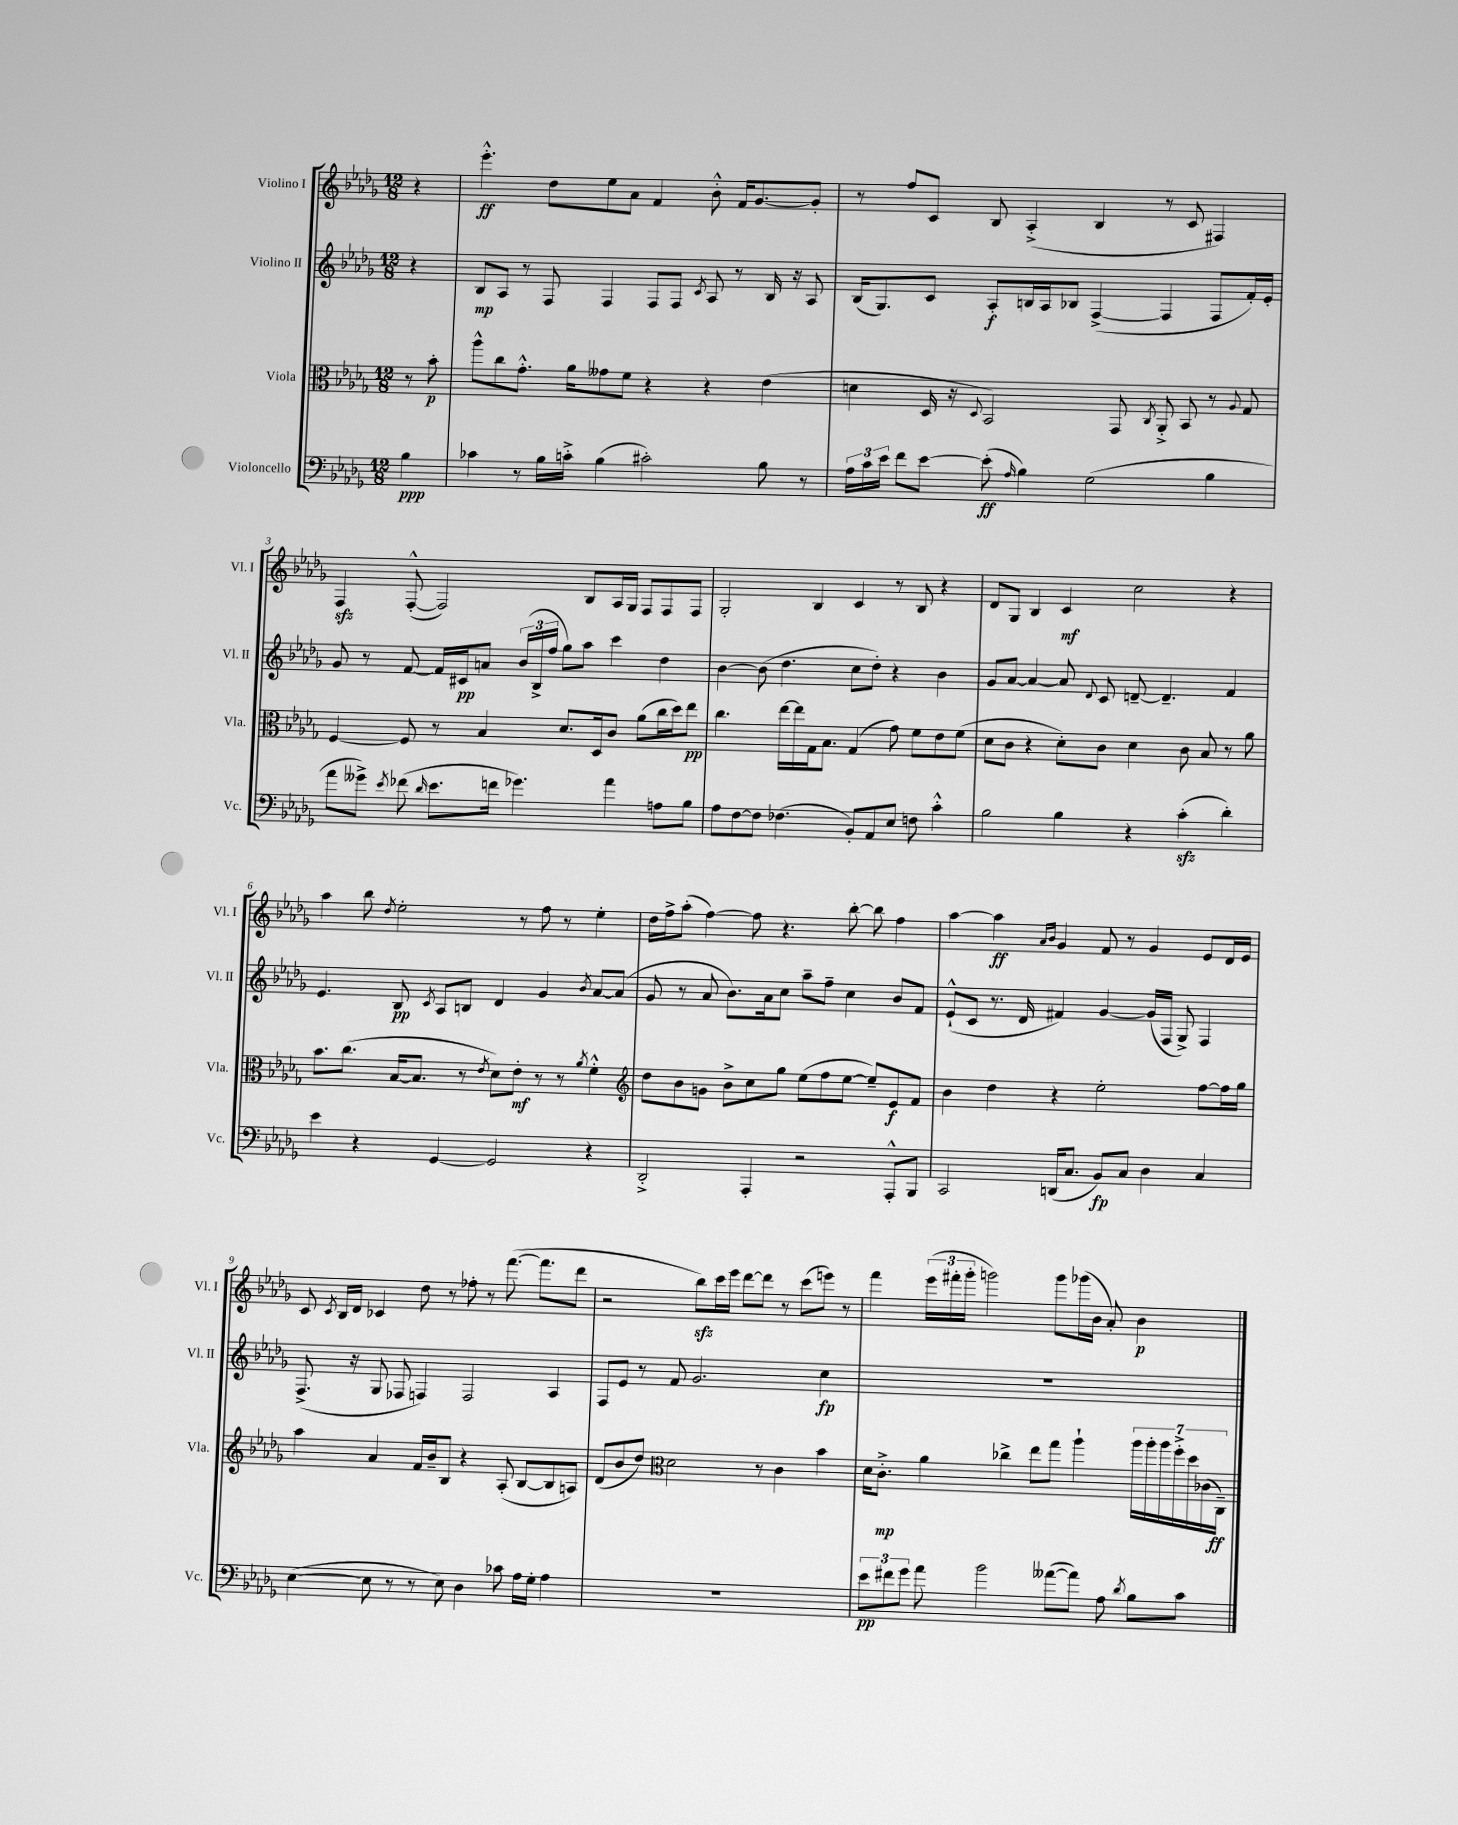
<<
\new StaffGroup <<
\new Staff = "s0" \with { instrumentName = "Violino I" shortInstrumentName = "Vl. I" } {
    \clef treble \key des \major \numericTimeSignature \time 12/8 \partial 4
    \autoBeamOff r4 |
    ees'''4.-.-^\ff des''8[ ees''8 aes'8] f'4 bes'8-.-^ f'16[ ges'8.~ ges'8]-. |
    r8 f''8[ c'8] bes8 aes4-.->( bes4 r8 c'8 fis4) |
    f4\sfz f8~-.-^( f2) bes8[ aes16 ges16] f8[ f8 f8] |
    ges2-. bes4 c'4 r8 bes8 r4 |
    des'8[ ges8] bes4 c'4\mf c''2 r4 |
    aes''4 bes''8 \acciaccatura { des''8 } ees''2-. r8 f''8 r8 ees''4-. |
    des''16[ f''16-> aes''8]-.( f''4~) f''8 r4. bes''8~-. bes''8 f''4 |
    aes''4~ aes''4\ff \grace { aes'16[ bes'16] } ges'4 f'8 r8 ges'4 ees'8[ des'16 ees'16] |
    c'8 \acciaccatura { c'8 } bes16[ des'16] ces'4 des''8 r8 fes''8-. r8 f'''8.~( f'''8.[ des'''8] |
    r2 bes''8[\sfz) c'''16 ees'''16] des'''8[~ des'''8] r8 c'''8[( e'''8]) r8 |
    f'''4 \tuplet 3/2 { ees'''16[( fis'''16-. ges'''16]-. } g'''2) g'''8[ ges'''16( bes'16] aes'8-.) bes'4\p \bar "|." |
}
\new Staff = "s1" \with { instrumentName = "Violino II" shortInstrumentName = "Vl. II" } {
    \clef treble \key des \major \numericTimeSignature \time 12/8 \partial 4
    \autoBeamOff r4 |
    bes8[\mp aes8] r8 f8 f4 f8[ f8] \acciaccatura { c'8 } aes8 r8 bes16 r16 aes8 |
    bes16[( ges8.) c'8] aes8[-.\f b16 aes16 bes8] f4~->( f4 f8[ f'16-.) ees'16]-. |
    ges'8 r8 f'8~ f'16[ cis'16\pp a'8] \tuplet 3/2 { bes'16[( bes16-> f''16] } ges''8[) aes''8] c'''4 des''4 |
    bes'4~ bes'8( des''4. c''8[ des''8]-.) r4 bes'4 |
    ges'8[ aes'8]~ aes'4~ aes'8 \appoggiatura { des'8 } c'8 d'8~-- d'4.-- f'4 |
    ees'4. bes8\pp \acciaccatura { c'8 } aes8[ b8] des'4 ges'4 \acciaccatura { bes'8 } aes'8[~ aes'8]( |
    ges'8 r8 aes'8 bes'8.[) aes'16 c''8] aes''8[-- f''8]-- c''4 bes'8[ f'8] |
    ees'8[-!-^( c'8] r8. des'16 fis'4) ges'4~ ges'16[( f16] ges8->) f4 |
    f8.->( r16 ges8 fes8 f4) f2 aes4 |
    f8[ ees'8] r8 f'8 ges'2. c''4\fp |
    R1. \bar "|." |
}
\new Staff = "s2" \with { instrumentName = "Viola" shortInstrumentName = "Vla." } {
    \clef alto \key des \major \numericTimeSignature \time 12/8 \partial 4
    \autoBeamOff r8 bes'8-.\p |
    aes''8[-^ c''8 ges'8.]-.-^ aes'16[ geses'8 f'8] r4 r4 ees'4( |
    d'4 des16 r16 \appoggiatura { des8 } bes,2) ges,8 \acciaccatura { c8 } aes,8-.-> bes,8 r8 \appoggiatura { aes8 } ges8 |
    f4~ f8 r8 bes4 des'8.[ des16 c'8] aes'8[( c''16 des''16) ees''8]\pp |
    c''4. ees''16[~ ees''16 ges16 bes8.] ges4( ges'8) f'8[ ees'8 f'8]( |
    des'8[ c'8] r4 des'8[-.) c'8] des'4 c'8 bes8 r8 aes'8 |
    bes'8.[ c''8.]( bes16[~ bes8.] r8 \acciaccatura { ees'8 } des'8[) ees'8]-.\mf r8 r8 \acciaccatura { aes'8 } f'4-.-^ |
    \clef treble des''8[ bes'8 g'8] bes'8[-> c''8 ges''8] ees''8[( f''8 ees''8]~ ees''8[--) ees'8\f f'8] |
    bes'4 des''4 r4 ees''2-. f''8[~ f''16 ges''16] |
    aes''4 aes'4 f'16[ bes'16-- bes8] r4 aes8-.( bes8[~ bes8 a8]) |
    des'8[( bes'8 des''8]) \clef alto des'2 r8 c'4 bes'4 |
    des'16[ c'8.]-.->\mp aes'4 ces''4-> ees''8[ ges''8] aes''4-! \tuplet 7/4 { aes''16[ aes''16-. aes''16 f''16-.-> des''16 ces'16( c16]--\ff) } \bar "|." |
}
\new Staff = "s3" \with { instrumentName = "Violoncello" shortInstrumentName = "Vc." } {
    \clef bass \key des \major \numericTimeSignature \time 12/8 \partial 4
    \autoBeamOff bes4\ppp |
    ces'4 r8 bes16[ c'16]-.-> bes4( cis'2-.) bes8 r8 |
    \tuplet 3/2 { aes16[ c'16 ees'16] } f'8[ ees'8]~ ees'8-.\ff( \grace { aes16 } bes4) ges2( bes4 |
    aes'8[ geses'8]->) \acciaccatura { ees'8 } fes'8( \grace { des'16 } ees'8.[ f'16] ges'4.) aes'4 a8[ bes8] |
    aes8[ f8~ f8] fes4.( bes,8[-.) aes,8 ees8] f8 c'4-.-^ |
    bes2 bes4 r4 c'4-.\sfz( des'4-.) |
    ees'4 r4 ges,4~ ges,2 r4 |
    des,2-.-> aes,,4-. r2 aes,,8[-.-^ bes,,8] |
    c,2 d,16[( c8.] bes,8[\fp) c8] des4 c4 |
    ees4~( ees8 r8 r8 ees8) des4 ces'8 aes16[ ges16]-. aes4 |
    R1. |
    \tuplet 3/2 { ees'8[\pp fis'8 ges'8] } aes'8 bes'2 aeses'8[~( aeses'8]) aes8 \acciaccatura { des'8 } bes8[ c'8] \bar "|." |
}
>>
>>
